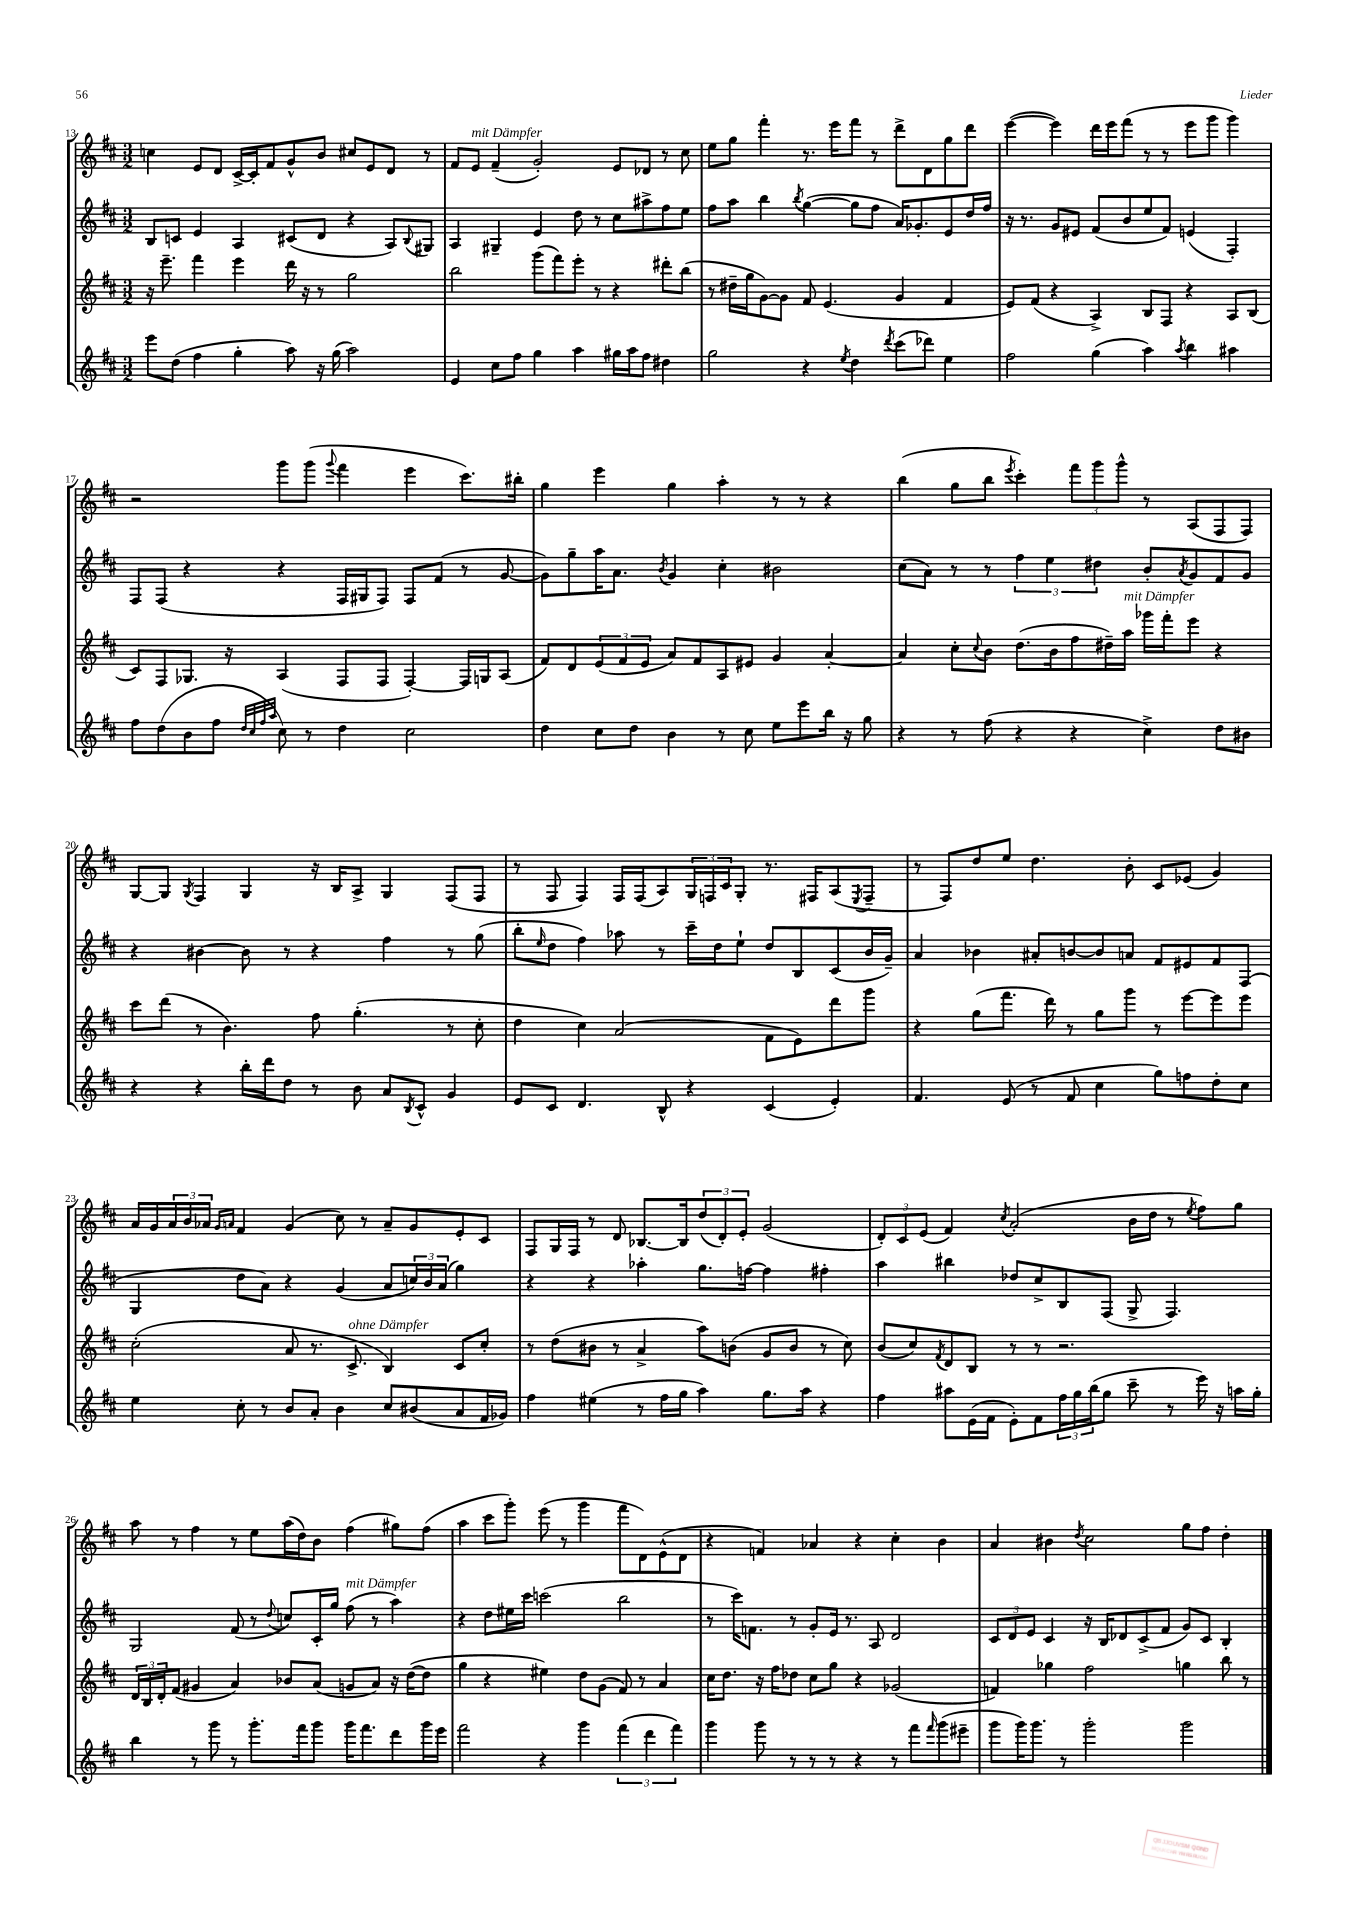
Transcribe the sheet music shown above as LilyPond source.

<<
\new StaffGroup <<
\new Staff = "s0" {
    \clef treble \key d \major \numericTimeSignature \time 3/2
    c''4 e'8 d'8 cis'16~-> cis'16-. fis'8 g'8-^ b'8 cis''8 e'8 d'8 r8 |
    fis'8 e'8^\markup { \italic "mit Dämpfer" } fis'4--( g'2-.) e'8 des'8 r8 cis''8 |
    e''8 g''8 fis'''4-. r8. e'''16 fis'''8 r8 d'''8-> d'8 g''8 d'''8 |
    e'''4~( e'''4) d'''16 e'''16 fis'''8( r8 r8 e'''8 g'''8 g'''4) |
    r2 g'''8 g'''8( \appoggiatura { g'''8 } fis'''4 e'''4 cis'''8.) bis''16-. |
    g''4 e'''4 g''4 a''4-. r8 r8 r4 |
    b''4( g''8 b''8 \acciaccatura { e'''8 } cis'''4-.) \tuplet 3/2 { fis'''8 g'''8 g'''8-^ } r8 a8( fis8 fis8) |
    g8~ g8 \acciaccatura { g8 } fis4 g4 r16 b16 a8-> g4 fis8( fis8 |
    r8 fis8 fis4) fis16 fis16( a8) \tuplet 3/2 { g16 f16 cis'16 } g8-. r8. fis16 a8( \acciaccatura { e8 } fis8-- |
    r8 fis8) d''8 e''8 d''4. b'8-. cis'8 ees'8( g'4) |
    a'16 g'16 \tuplet 3/2 { a'16 b'16 aes'16 } \grace { g'16 a'16 } fis'4 g'4( cis''8) r8 a'8-- g'8 e'8-. cis'8 |
    fis8 g16 fis16 r8 d'8 bes8.~ bes16 \tuplet 3/2 { d''8( d'8-.) e'8-. } g'2( |
    \tuplet 3/2 { d'8-.) cis'8 e'8( } fis'4) \acciaccatura { cis''8 } a'2-.( b'16 d''16 r8 \acciaccatura { e''8 } fis''8) g''8 |
    a''8 r8 fis''4 r8 e''8 a''16( d''16) b'8 fis''4( gis''8) fis''8( |
    a''4 cis'''8 g'''8-.) e'''8( r8 g'''4 fis'''8 d'8) e'8-^( d'8 |
    r4 f'4) aes'4 r4 cis''4-. b'4 |
    a'4 bis'4 \acciaccatura { d''8 } cis''2 g''8 fis''8 d''4-. \bar "|." |
}
\new Staff = "s1" {
    \clef treble \key d \major \numericTimeSignature \time 3/2
    b8 c'8 e'4 a4 cis'8( d'8 r4 a8) \appoggiatura { b8 } gis8 |
    a4 gis4-- e'4 d''8 r8 cis''8 ais''8-> fis''8 e''8 |
    fis''8 a''8 b''4 \acciaccatura { b''8 } g''4~( g''8 fis''8 a'16) ges'8.-. e'8 d''16 fis''16 |
    r16 r8. g'8 eis'8 fis'8( b'8 e''8 fis'8) e'4( fis4-.) |
    fis8 fis8( r4 r4 fis16 gis16 fis8) fis8 fis'8( r8 g'8~ |
    g'8) g''8-- a''16 a'8. \acciaccatura { b'8 } g'4 cis''4-. bis'2 |
    cis''8( a'8) r8 r8 \tuplet 3/2 { fis''4 e''4 dis''4 } b'8-. \acciaccatura { a'8 } g'8 fis'8 g'8 |
    r4 bis'4~ bis'8 r8 r4 fis''4 r8 g''8( |
    b''8-. \grace { e''16 } d''8 fis''4) aes''8 r8 cis'''16-- d''16 e''8-! d''8 b8 cis'8( b'16 g'16--) |
    a'4 bes'4 ais'8-. b'8~ b'8 a'8 fis'8 eis'8 fis'8 fis8( |
    g4 d''8 a'8) r4 g'4( a'8 \tuplet 3/2 { c''16) b'16 a'16( } g''4) |
    r4 r4 aes''4-. g''8. f''16~ f''4 fis''4-. |
    a''4 bis''4 des''8 cis''8-> b8 fis8( g8-> fis4.) |
    g2 fis'8( r8 \appoggiatura { d''8 } c''8) cis'16-. g''16 fis''8^\markup { \italic "mit Dämpfer" }( r8 a''4) |
    r4 d''8 eis''16 cis'''16 c'''2( b''2 |
    r8 cis'''16) f'8. r8 g'8-. e'16 r8. a8 d'2 |
    \tuplet 3/2 { cis'8 d'8 e'8 } cis'4 r16 b16 des'8 cis'8->( fis'8 g'8) cis'8 b4-. \bar "|." |
}
\new Staff = "s2" {
    \clef treble \key d \major \numericTimeSignature \time 3/2
    r16 e'''8.-- fis'''4 e'''4 d'''16 r16 r8 g''2 |
    b''2 g'''8( fis'''8) e'''8-. r8 r4 dis'''8-. b''8( |
    r8 dis''16-- g''16 g'8~) g'8 fis'8 e'4.( g'4 fis'4 |
    e'8) fis'8( r4 a4->) b8 fis8 r4 a8 b8( |
    cis'8) fis8 ges8. r16 a4( fis8 fis8 fis4~-.) fis16 g16 a8( |
    fis'8) d'8 \tuplet 3/2 { e'8( fis'8 e'8 } a'8) fis'8 a8 eis'8 g'4 a'4~-. |
    a'4 cis''8-. \appoggiatura { cis''8 } b'8 d''8.( b'16 fis''8 dis''16--) a''16^\markup { \italic "mit Dämpfer" } ges'''16 fis'''16-. e'''8 r4 |
    cis'''8 d'''8( r8 b'4.) fis''8 g''4.-.( r8 cis''8-. |
    d''4 cis''4) a'2( fis'8 e'8) d'''8 g'''8 |
    r4 g''8( fis'''8. d'''16) r8 g''8 g'''8 r8 e'''8~ e'''8 e'''8 |
    cis''2-.( a'8 r8. cis'8.->^\markup { \italic "ohne Dämpfer" } b4) cis'8 cis''8-. |
    r8 d''8( bis'8 r8 a'4-> a''8) b'8( g'8 b'8 r8 cis''8) |
    b'8( cis''8) \acciaccatura { fis'8 } d'8 b8 r8 r8 r2. |
    \tuplet 3/2 { d'16 b16 d'16-. } fis'8( gis'4 a'4) bes'8 a'8( g'8 a'8) r16 d''16~( d''8 |
    g''4 r4 eis''4) d''8 g'8( fis'8) r8 a'4 |
    cis''16 d''8. r16 fis''16 des''8 cis''8 g''8 r4 ges'2( |
    f'4) ges''4 fis''2 g''4 b''8 r8 \bar "|." |
}
\new Staff = "s3" {
    \clef treble \key d \major \numericTimeSignature \time 3/2
    e'''8 d''8( fis''4 g''4-. a''8) r16 g''16( a''2) |
    e'4 cis''8 fis''8 g''4 a''4 gis''16 a''16 fis''8 dis''4 |
    g''2 r4 \acciaccatura { e''8 } d''4 \acciaccatura { d'''8 } cis'''8( des'''8) e''4 |
    fis''2 g''4( a''4) \acciaccatura { a''8 } b''4 ais''4 |
    fis''8 d''8( b'8 fis''8 \grace { d''32 cis''32 fis''32 a''32 } cis''8) r8 d''4 cis''2 |
    d''4 cis''8 d''8 b'4 r8 cis''8 e''8 e'''8 b''16 r16 g''8 |
    r4 r8 fis''8( r4 r4 cis''4->) d''8 bis'8 |
    r4 r4 b''16-. d'''16 d''8 r8 b'8 a'8 \acciaccatura { b8 } cis'8-^ g'4 |
    e'8 cis'8 d'4. b8-^ r4 cis'4( e'4-.) |
    fis'4. e'8( r8 fis'8 cis''4 g''8) f''8 d''8-. cis''8 |
    e''4 cis''8-. r8 b'8 a'8-. b'4 cis''8 bis'8( a'8 fis'16 ges'16) |
    fis''4 eis''4( r8 fis''16 g''16 a''4) g''8. a''16 r4 |
    fis''4 ais''8 e'16( fis'16 e'8-.) fis'8 \tuplet 3/2 { fis''16 g''16 b''16( } g''8 cis'''8-- r8 e'''16) r16 a''16 g''16-. |
    b''4 r8 g'''8 r8 g'''8.-. fis'''16 g'''8 g'''16 fis'''8. d'''8 g'''16 e'''16 |
    fis'''2 r4 g'''4 \tuplet 3/2 { fis'''4( d'''4 fis'''4) } |
    g'''4 g'''8 r8 r8 r8 r4 r8 fis'''8 \grace { fis'''16 } g'''8( eis'''8-- |
    g'''8 g'''16) g'''8. r8 g'''2-. g'''2 \bar "|." |
}
>>
>>
\layout { \context { \Score currentBarNumber = #13 } }
